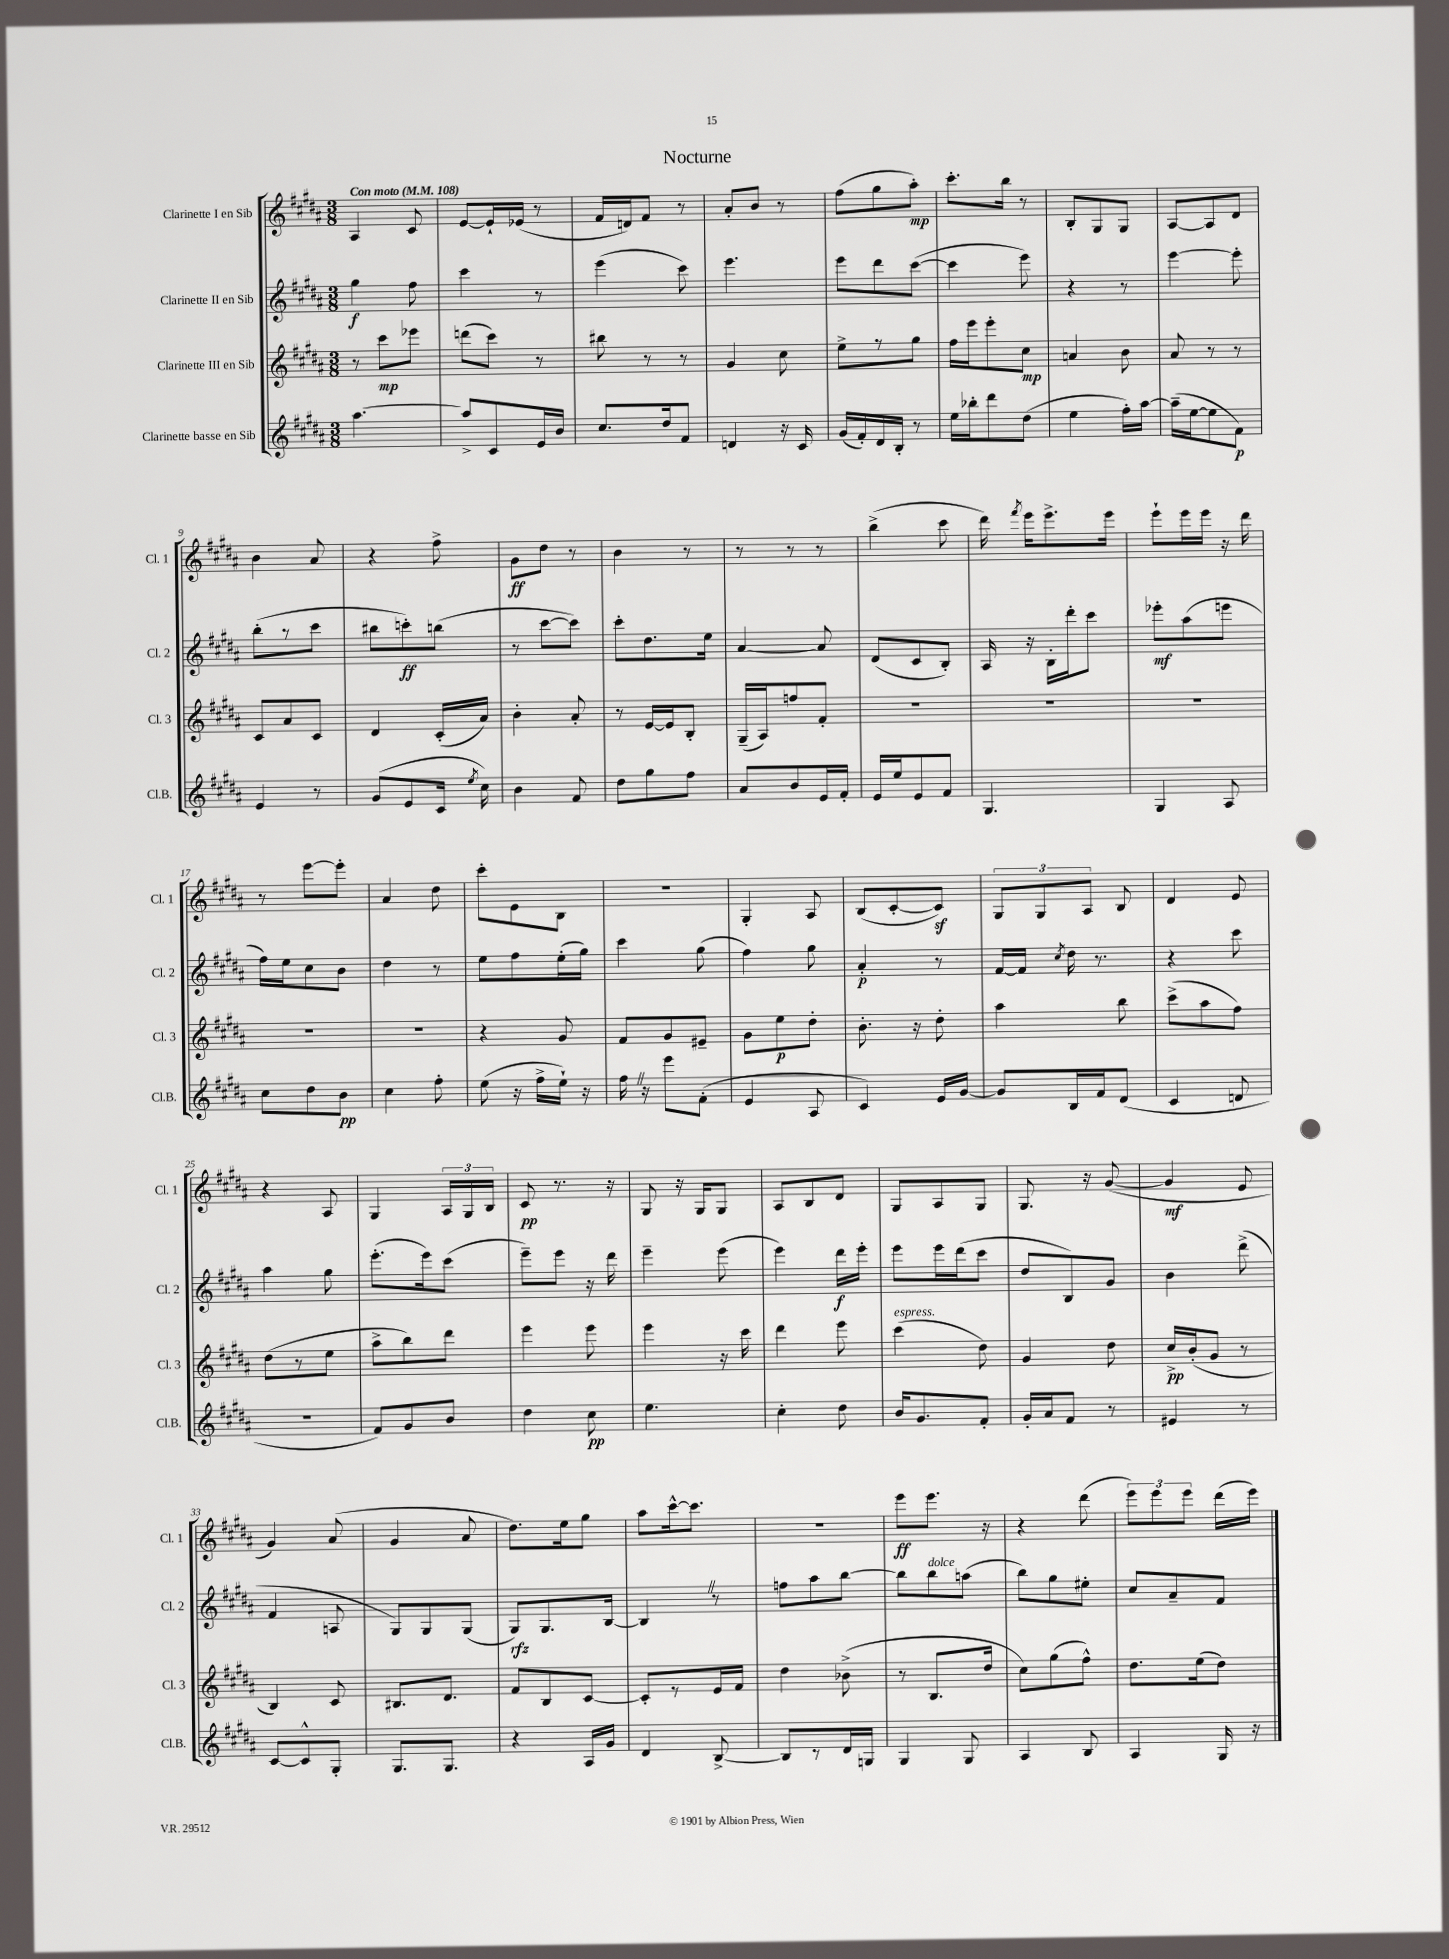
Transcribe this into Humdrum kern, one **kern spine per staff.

**kern	**dynam	**kern	**dynam	**kern	**dynam	**kern	**dynam
*part4	*part4	*part3	*part3	*part2	*part2	*part1	*part1
*staff4	*staff4	*staff3	*staff3	*staff2	*staff2	*staff1	*staff1
*I"Clarinette basse en Sib	*	*I"Clarinette III en Sib	*	*I"Clarinette II en Sib	*	*I"Clarinette I en Sib	*
*I'Cl.B.	*	*I'Cl. 3	*	*I'Cl. 2	*	*I'Cl. 1	*
*clefG2	*	*clefG2	*	*clefG2	*	*clefG2	*
*k[f#c#g#d#a#]	*	*k[f#c#g#d#a#]	*	*k[f#c#g#d#a#]	*	*k[f#c#g#d#a#]	*
*M3/8	*	*M3/8	*	*M3/8	*	*M3/8	*
*MM108	*	*MM108	*	*MM108	*	*MM108	*
=1	=1	=1	=1	=1	=1	=1	=1
!	!	!	!	!	!	!LO:TX:a:B:t=Con moto	!
[4.aa#\	.	8r	.	4gg#\	f	4A#/	.
.	.	8ccc#\L	mp	.	.	.	.
.	.	8eee-X\J	.	8ff#\	.	8c#/	.
=2	=2	=2	=2	=2	=2	=2	=2
8aa#^/L]	.	(8dddn\L	.	4ccc#\	.	[8e/L	.
8c#/	.	8ccc#\J)	.	.	.	16e`/L]	.
.	.	.	.	.	.	(16e-X/JJ	.
16e/L	.	8r	.	8r	.	8r	.
16b/JJ	.	.	.	.	.	.	.
=3	=3	=3	=3	=3	=3	=3	=3
8.cc#/L	.	8bb#X\	.	(4eee\	.	16f#/LL	.
.	.	.	.	.	.	16dn/J)	.
.	.	8r	.	.	.	8f#/J	.
16dd#/k	.	.	.	.	.	.	.
8f#/J	.	8r	.	8ccc#\)	.	8r	.
=4	=4	=4	=4	=4	=4	=4	=4
4dn/	.	4g#/	.	4.eee\	.	8a#'/L	.
.	.	.	.	.	.	8b/J	.
16r	.	8cc#\	.	.	.	8r	.
16c#/	.	.	.	.	.	.	.
=5	=5	=5	=5	=5	=5	=5	=5
(16g#/LL	.	8ee^\L	.	8eee\L	.	(8ff#\L	.
16f#'/)	.	.	.	.	.	.	.
16d#/	.	8r	.	8ddd#\	.	8gg#\	.
16B'/JJ	.	.	.	.	.	.	.
8r	.	8gg#\J	.	([8ccc#\J	.	8aa#'\J)	mp
=6	=6	=6	=6	=6	=6	=6	=6
16ee\LL	.	16ff#\LL	.	4ccc#\]	.	8.ccc#'\L	.
16bb-X'\J	.	16eee\J	.	.	.	.	.
8ddd#\	.	8eee'\	.	.	.	.	.
.	.	.	.	.	.	16bb\Jk	.
(8dd#\J	.	8cc#\J	mp	8eee\)	.	8r	.
=7	=7	=7	=7	=7	=7	=7	=7
4ee\	.	4an/	.	4r	.	8B'/L	.
.	.	.	.	.	.	8G#/	.
16ff#'\LL)	.	8b\	.	8r	.	8G#/J	.
[16aa#\JJ	.	.	.	.	.	.	.
=8	=8	=8	=8	=8	=8	=8	=8
(16aa#~\LL]	.	8a#/	.	[4eee\	.	[8A#/L	.
[16ee\J	.	.	.	.	.	.	.
8ee\]	.	8r	.	.	.	8A#/]	.
8f#\J)	p	8r	.	8eee'\]	.	8d#/J	.
!!LO:LB:g=z
=9	=9	=9	=9	=9	=9	=9	=9
4e/	.	8c#/L	.	(8bb'\L	.	4b\	.
.	.	8a#/	.	8r	.	.	.
8r	.	8c#/J	.	8ccc#\J	.	8a#/	.
=10	=10	=10	=10	=10	=10	=10	=10
(8g#/L	.	4d#/	.	8bb#X\L	.	4r	.
8e/	.	.	.	8cccn'\)	ff	.	.
16c#/Jk	.	(16c#'/LL	.	(8bbn\J	.	8ff#^\	.
8qee/	.	.	.	.	.	.	.
16cc#\)	.	16a#/JJ)	.	.	.	.	.
=11	=11	=11	=11	=11	=11	=11	=11
4b\	.	4b'\	.	8r	.	8g#\L	ff
.	.	.	.	[8ccc#\L	.	8dd#\J	.
8f#/	.	8a#'/	.	8ccc#\J])	.	8r	.
=12	=12	=12	=12	=12	=12	=12	=12
8dd#\L	.	8r	.	8ccc#'\L	.	4b\	.
8gg#\	.	[16e/LL	.	8.dd#\	.	.	.
.	.	16e/J]	.	.	.	.	.
8ff#\J	.	8B'/J	.	.	.	8r	.
.	.	.	.	16ee\Jk	.	.	.
=13	=13	=13	=13	=13	=13	=13	=13
8a#/L	.	(16G#~/LL	.	[4a#/	.	8r	.
.	.	16A#/J)	.	.	.	.	.
8b/	.	8ffn/	.	.	.	8r	.
16e/L	.	8f#'/J	.	8a#/]	.	8r	.
16f#'/JJ	.	.	.	.	.	.	.
=14	=14	=14	=14	=14	=14	=14	=14
16e/LL	.	4.r	.	(8d#/L	.	(4bb^\	.
16ee/J	.	.	.	.	.	.	.
8e/	.	.	.	8c#/	.	.	.
8f#/J	.	.	.	8B'/J)	.	8ccc#\	.
=15	=15	=15	=15	=15	=15	=15	=15
4.G#/	.	4.r	.	16A#/	.	16ddd#\)	.
.	.	.	.	.	.	8qfff#/	.
.	.	.	.	16r	.	16eee\KL	.
.	.	.	.	16B'\LL	.	8.eee^\	.
.	.	.	.	16ddd#'\J	.	.	.
.	.	.	.	8ccc#\J	.	.	.
.	.	.	.	.	.	16eee\Jk	.
=16	=16	=16	=16	=16	=16	=16	=16
4G#/	.	4.r	.	8eee-X'\L	mf	8eee`\L	.
.	.	.	.	(8aa#\	.	16eee\L	.
.	.	.	.	.	.	16eee\JJ	.
8A#/	.	.	.	8eeen\J	.	16r	.
.	.	.	.	.	.	16ddd#\	.
!!LO:LB:g=z
=17	=17	=17	=17	=17	=17	=17	=17
8cc#\L	.	4.r	.	16ff#\LL)	.	8r	.
.	.	.	.	16ee\J	.	.	.
8dd#\	.	.	.	8cc#\	.	[8eee\L	.
8b\J	pp	.	.	8b\J	.	8eee'\J]	.
=18	=18	=18	=18	=18	=18	=18	=18
4cc#\	.	4.r	.	4dd#\	.	4a#/	.
8ff#'\	.	.	.	8r	.	8dd#\	.
=19	=19	=19	=19	=19	=19	=19	=19
(8ee\	.	4r	.	8ee\L	.	8ccc#'\L	.
16r	.	.	.	8ff#\	.	8e\	.
16ff#^\LL	.	.	.	.	.	.	.
16ee`\JJ)	.	8g#/	.	(16ee'\L	.	8B\J	.
16r	.	.	.	16gg#\JJ)	.	.	.
=20	=20	=20	=20	=20	=20	=20	=20
16ff#Z\	.	8f#/L	.	4ccc#\	.	4.r	.
16r	.	.	.	.	.	.	.
8eee\L	.	8g#/	.	.	.	.	.
(8f#'\J	.	8e#X~/J	.	(8gg#\	.	.	.
=21	=21	=21	=21	=21	=21	=21	=21
4e/	.	8g#\L	.	4ff#\)	.	4G#'/	.
.	.	8ee\	p	.	.	.	.
8A#/	.	8dd#'\J	.	8gg#\	.	8A#/	.
=22	=22	=22	=22	=22	=22	=22	=22
4c#/)	.	8.b'\	.	4a#'/	p	(8B/L	.
.	.	.	.	.	.	[8c#'/	.
.	.	16r	.	.	.	.	.
16e/LL	.	8dd#'\	.	8r	.	8c#z/J])	.
[16g#/JJ	.	.	.	.	.	.	.
=23	=23	=23	=23	=23	=23	=23	=23
8g#/L]	.	4aa#\	.	[16f#/LL	.	12G#/L	.
.	.	.	.	16f#/JJ]	.	.	.
.	.	.	.	.	.	12G#/	.
.	.	.	.	8qcc#/	.	.	.
16B/L	.	.	.	16dd#\	.	.	.
.	.	.	.	.	.	12A#/J	.
16f#/J	.	.	.	8.r	.	.	.
(8d#/J	.	8bb\	.	.	.	8B/	.
=24	=24	=24	=24	=24	=24	=24	=24
4c#/	.	(8ccc#^\L	.	4r	.	4d#/	.
.	.	8aa#\	.	.	.	.	.
8dn/	.	8ff#\J)	.	8ccc#\	.	8e/	.
!!LO:LB:g=z
=25	=25	=25	=25	=25	=25	=25	=25
4.r	.	(8dd#\L	.	4aa#\	.	4r	.
.	.	8r	.	.	.	.	.
.	.	8ee\J	.	8gg#\	.	8A#/	.
=26	=26	=26	=26	=26	=26	=26	=26
8f#/L)	.	8aa#^\L	.	(8.eee'\L	.	4G#/	.
8g#/	.	8bb\)	.	.	.	.	.
.	.	.	.	16eee\k)	.	.	.
8b/J	.	8ddd#\J	.	(8ccc#\J	.	24A#/LL	.
.	.	.	.	.	.	24G#/	.
.	.	.	.	.	.	24B/JJ	.
=27	=27	=27	=27	=27	=27	=27	=27
4dd#\	.	4eee\	.	8eee~\L)	.	8c#/	pp
.	.	.	.	8eee\J	.	8.r	.
8cc#\	pp	8eee\	.	16r	.	.	.
.	.	.	.	16ddd#\	.	16r	.
=28	=28	=28	=28	=28	=28	=28	=28
4.ee\	.	4eee\	.	4eee~\	.	8G#/	.
.	.	.	.	.	.	16r	.
.	.	.	.	.	.	16G#/KL	.
.	.	16r	.	(8eee\	.	8G#/J	.
.	.	16ccc#\	.	.	.	.	.
=29	=29	=29	=29	=29	=29	=29	=29
4cc#'\	.	4ddd#\	.	4eee\)	.	8A#/L	.
.	.	.	.	.	.	8B/	.
8dd#\	.	8eee\	.	16ddd#\LL	f	8d#/J	.
.	.	.	.	16eee'\JJ	.	.	.
=30	=30	=30	=30	=30	=30	=30	=30
!	!	!LO:TX:a:i:t=espress.	!	!	!	!	!
16b/KL	.	(4ccc#\	.	8eee\L	.	8G#/L	.
8.g#/	.	.	.	.	.	.	.
.	.	.	.	16eee\L	.	8A#/	.
.	.	.	.	(16ddd#\J	.	.	.
8f#'/J	.	8dd#\)	.	8ccc#\J	.	8G#/J	.
=31	=31	=31	=31	=31	=31	=31	=31
16g#'/LL	.	4g#/	.	8dd#/L	.	8.G#/	.
16a#/J	.	.	.	.	.	.	.
8f#/J	.	.	.	8B/)	.	.	.
.	.	.	.	.	.	16r	.
8r	.	8dd#\	.	8g#/J	.	([8g#/	.
=32	=32	=32	=32	=32	=32	=32	=32
4e#X/	.	16cc#^/LL	pp	4b\	.	4g#/]	mf
.	.	(16b'/J	.	.	.	.	.
.	.	8g#/J	.	.	.	.	.
8r	.	8r	.	(8ddd#^\	.	8e/	.
!!LO:LB:g=z
=33	=33	=33	=33	=33	=33	=33	=33
[8c#/L	.	4B/)	.	4f#/	.	4g#/)	.
8c#^^/]	.	.	.	.	.	.	.
8G#'/J	.	8c#/	.	8An/	.	(8a#/	.
=34	=34	=34	=34	=34	=34	=34	=34
8.G#/L	.	8.B#X/L	.	8G#/L)	.	4g#/	.
.	.	.	.	8G#/	.	.	.
8.G#/J	.	8.d#/J	.	.	.	.	.
.	.	.	.	(8G#/J	.	8a#/	.
=35	=35	=35	=35	=35	=35	=35	=35
4r	.	8f#/L	.	8G#/L)	rfz	8.dd#\L)	.
.	.	8B/	.	8.G#/	.	.	.
.	.	.	.	.	.	16ee\k	.
16A#/LL	.	[8c#/J	.	.	.	8gg#\J	.
16g#/JJ	.	.	.	[16B/Jk	.	.	.
=36	=36	=36	=36	=36	=36	=36	=36
4d#/	.	8c#'/L]	.	4BZ/]	.	8aa#\L	.
.	.	8r	.	.	.	[16ccc#^^\k	.
.	.	.	.	.	.	8.ccc#\J]	.
[8B^/	.	16e/L	.	8r	.	.	.
.	.	16f#/JJ	.	.	.	.	.
=37	=37	=37	=37	=37	=37	=37	=37
8B/L]	.	4dd#\	.	8ffn\L	.	4.r	.
8r	.	.	.	8aa#\	.	.	.
16d#/L	.	(8b-X^\	.	[8bb\J	.	.	.
16Gn/JJ	.	.	.	.	.	.	.
=38	=38	=38	=38	=38	=38	=38	=38
4G#/	.	8r	.	8bb\L]	.	8eee\L	ff
!	!	!	!	!LO:TX:a:i:t=dolce	!	!	!
.	.	8.B/L	.	8bb\	.	8.eee\J	.
8G#/	.	.	.	(8aan\J	.	.	.
.	.	16dd#/Jk	.	.	.	16r	.
=39	=39	=39	=39	=39	=39	=39	=39
4A#/	.	8cc#\L)	.	8bb\L)	.	4r	.
.	.	(8gg#\	.	8gg#\	.	.	.
8B/	.	8ff#^^\J)	.	8ee#X'\J	.	(8ddd#\	.
=40	=40	=40	=40	=40	=40	=40	=40
4A#/	.	8.dd#\L	.	8cc#/L	.	12eee\L)	.
.	.	.	.	.	.	12eee\	.
.	.	.	.	8a#~/	.	.	.
.	.	.	.	.	.	12eee\J	.
.	.	(16ee\k	.	.	.	.	.
16G#/	.	8dd#\J)	.	8f#/J	.	(16ddd#\LL	.
16r	.	.	.	.	.	16eee\JJ)	.
==	==	==	==	==	==	==	==
*-	*-	*-	*-	*-	*-	*-	*-
